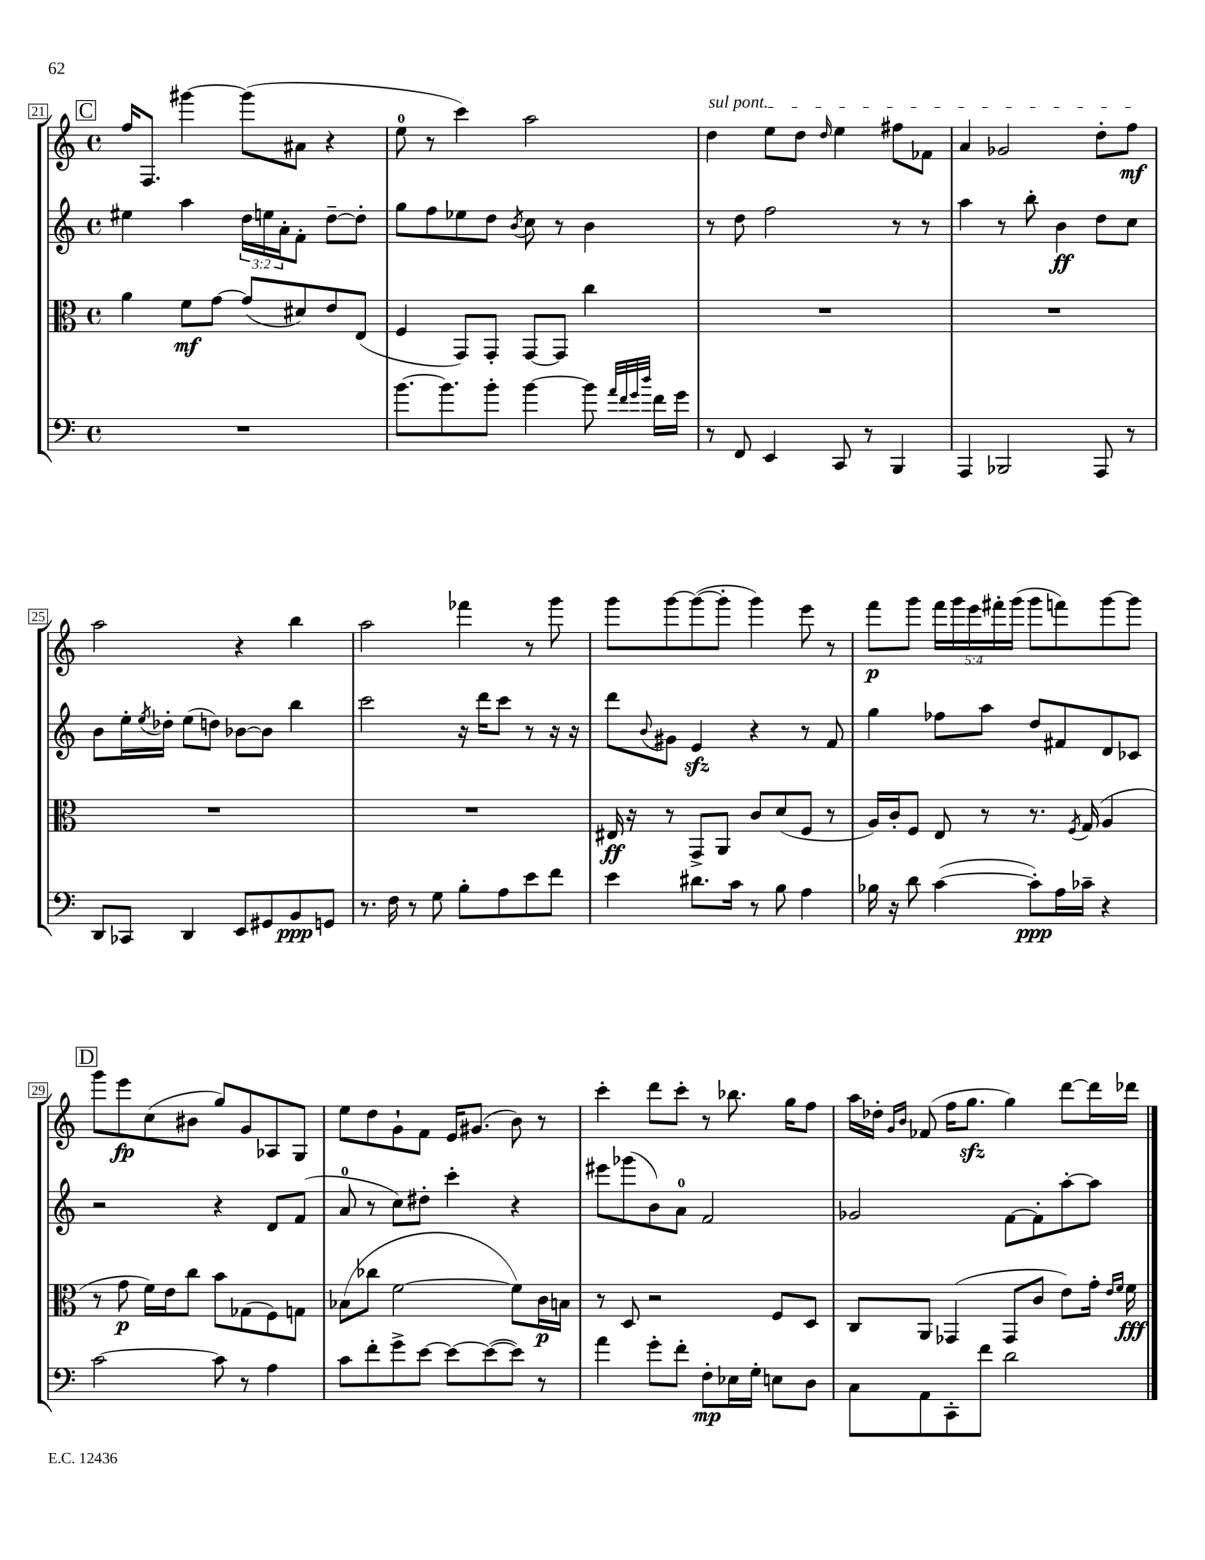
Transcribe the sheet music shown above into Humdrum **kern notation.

**kern	**kern	**kern	**kern
*staff4	*staff3	*staff2	*staff1
*clefF4	*clefC3	*clefG2	*clefG2
*k[]	*k[]	*k[]	*k[]
*M4/4	*M4/4	*M4/4	*M4/4
*met(c)	*met(c)	*met(c)	*met(c)
1r	4a	4ee#	16ff
.	.	.	8.F
.	8f	4aa	[4ggg#
.	[8g	.	.
.	(8g]	24dd	(8ggg#]
.	.	24ee	.
.	.	24a'	.
.	8d#)	8f'	8a#
.	8e	[8dd~	4r
.	(8E	8dd']	.
=	=	=	=
[8.b	4F	8gg	8ee
.	.	8ff	8r
8.b]	.	.	.
.	8GG)	8ee-	4ccc)
8b'	8GG'	8dd	.
.	.	8qb	.
[4b	[8GG	8cc	2aa
.	8GG]	8r	.
8b]	4cc	4b	.
32qqa	.	.	.
32qqf	.	.	.
32qqg	.	.	.
32qqdd	.	.	.
16f	.	.	.
16g	.	.	.
=	=	=	=
8r	1r	8r	4dd
8FF	.	8dd	.
4EE	.	2ff	8ee
.	.	.	8dd
.	.	.	16qqdd
8CC	.	.	4ee
8r	.	.	.
4BBB	.	8r	8ff#
.	.	8r	8f-
=	=	=	=
4AAA	1r	4aa	4a
2BBB-	.	8r	2g-
.	.	8bb'	.
.	.	4b	.
8AAA	.	8dd	8dd'
8r	.	8cc	8ff
=	=	=	=
8DD	1r	8b	2aa
8CC-	.	16ee'	.
.	.	8qee	.
.	.	16dd-'	.
4DD	.	(8ee	.
.	.	8dd)	.
8EE	.	[8b-	4r
8GG#	.	8b-]	.
8BB	.	4bb	4bb
8GG	.	.	.
=	=	=	=
8.r	1r	2ccc	2aa
16F	.	.	.
8r	.	.	.
8G	.	.	.
8B'	.	16r	4fff-
.	.	16ddd	.
8A	.	8ccc	.
8e	.	8r	8r
8f	.	16r	8ggg
.	.	16r	.
=	=	=	=
4e	16E#	8ddd	8ggg
.	16r	.	.
.	.	8qqb	.
.	8r	8g#	[8ggg
8.d#	8GG^	4e	(8ggg_
.	8AA	.	8ggg']
16c	.	.	.
8r	8c	4r	4ggg)
8B	(8d	.	.
4A	8F	8r	8eee
.	8r	8f	8r
=	=	=	=
16B-	16A)	4gg	8fff
16r	16c'	.	.
8d	8F	.	8ggg
([4c	8E	8ff-	20fff
.	.	.	20ggg
.	.	.	20eee
.	8r	8aa	.
.	.	.	20fff#'
.	.	.	(20ggg
8c'])	8.r	8dd	8ggg
16A	.	8f#	8fff)
.	8qF	.	.
16c-~	(16G	.	.
4r	4A	8d	[8ggg
.	.	8c-	8ggg]
=	=	=	=
[2c	8r	2r	8ggg
.	8g	.	8eee
.	16f)	.	(8cc
.	16e	.	.
.	8cc	.	8b#
8c]	8b	4r	8gg)
8r	(8G-	.	8g
4A	8F)	8d	8A-
.	8G	(8f	8G
=	=	=	=
8c	(8B-	8a	8ee
8f'	8cc-	8r	8dd
8g^	[2f	8cc)	8g`
[8e	.	8dd#'	8f
8e_	.	4ccc'	16e
.	.	.	(8.g#
(8e_	.	.	.
8e])	8f])	4r	8b)
8r	16c	.	8r
.	16B	.	.
=	=	=	=
4a	8r	8eee#	4ccc'
.	8D	(8ggg-	.
8g'	2r	8b)	8ddd
8f'	.	8a	8ccc'
8F'	.	2f	8r
16E-	.	.	8.bb-
16G'	.	.	.
8E	8F	.	.
.	.	.	16gg
8D	8D	.	8ff
=	=	=	=
8C	8C	2g-	16aa
.	.	.	16dd-'
.	.	.	16qqg
.	.	.	16qqb
8AA	8AA	.	(8f-
8CC'	(4GG-	.	16ff
.	.	.	8.gg
8f	.	.	.
2d	8GG-	[8f	4gg)
.	8c	8f']	.
.	8e)	[8aa'	[8ddd
.	16g'	8aa]	16ddd]
.	16qqe	.	.
.	16qqf	.	.
.	16f	.	16ddd-
==	==	==	==
*-	*-	*-	*-
